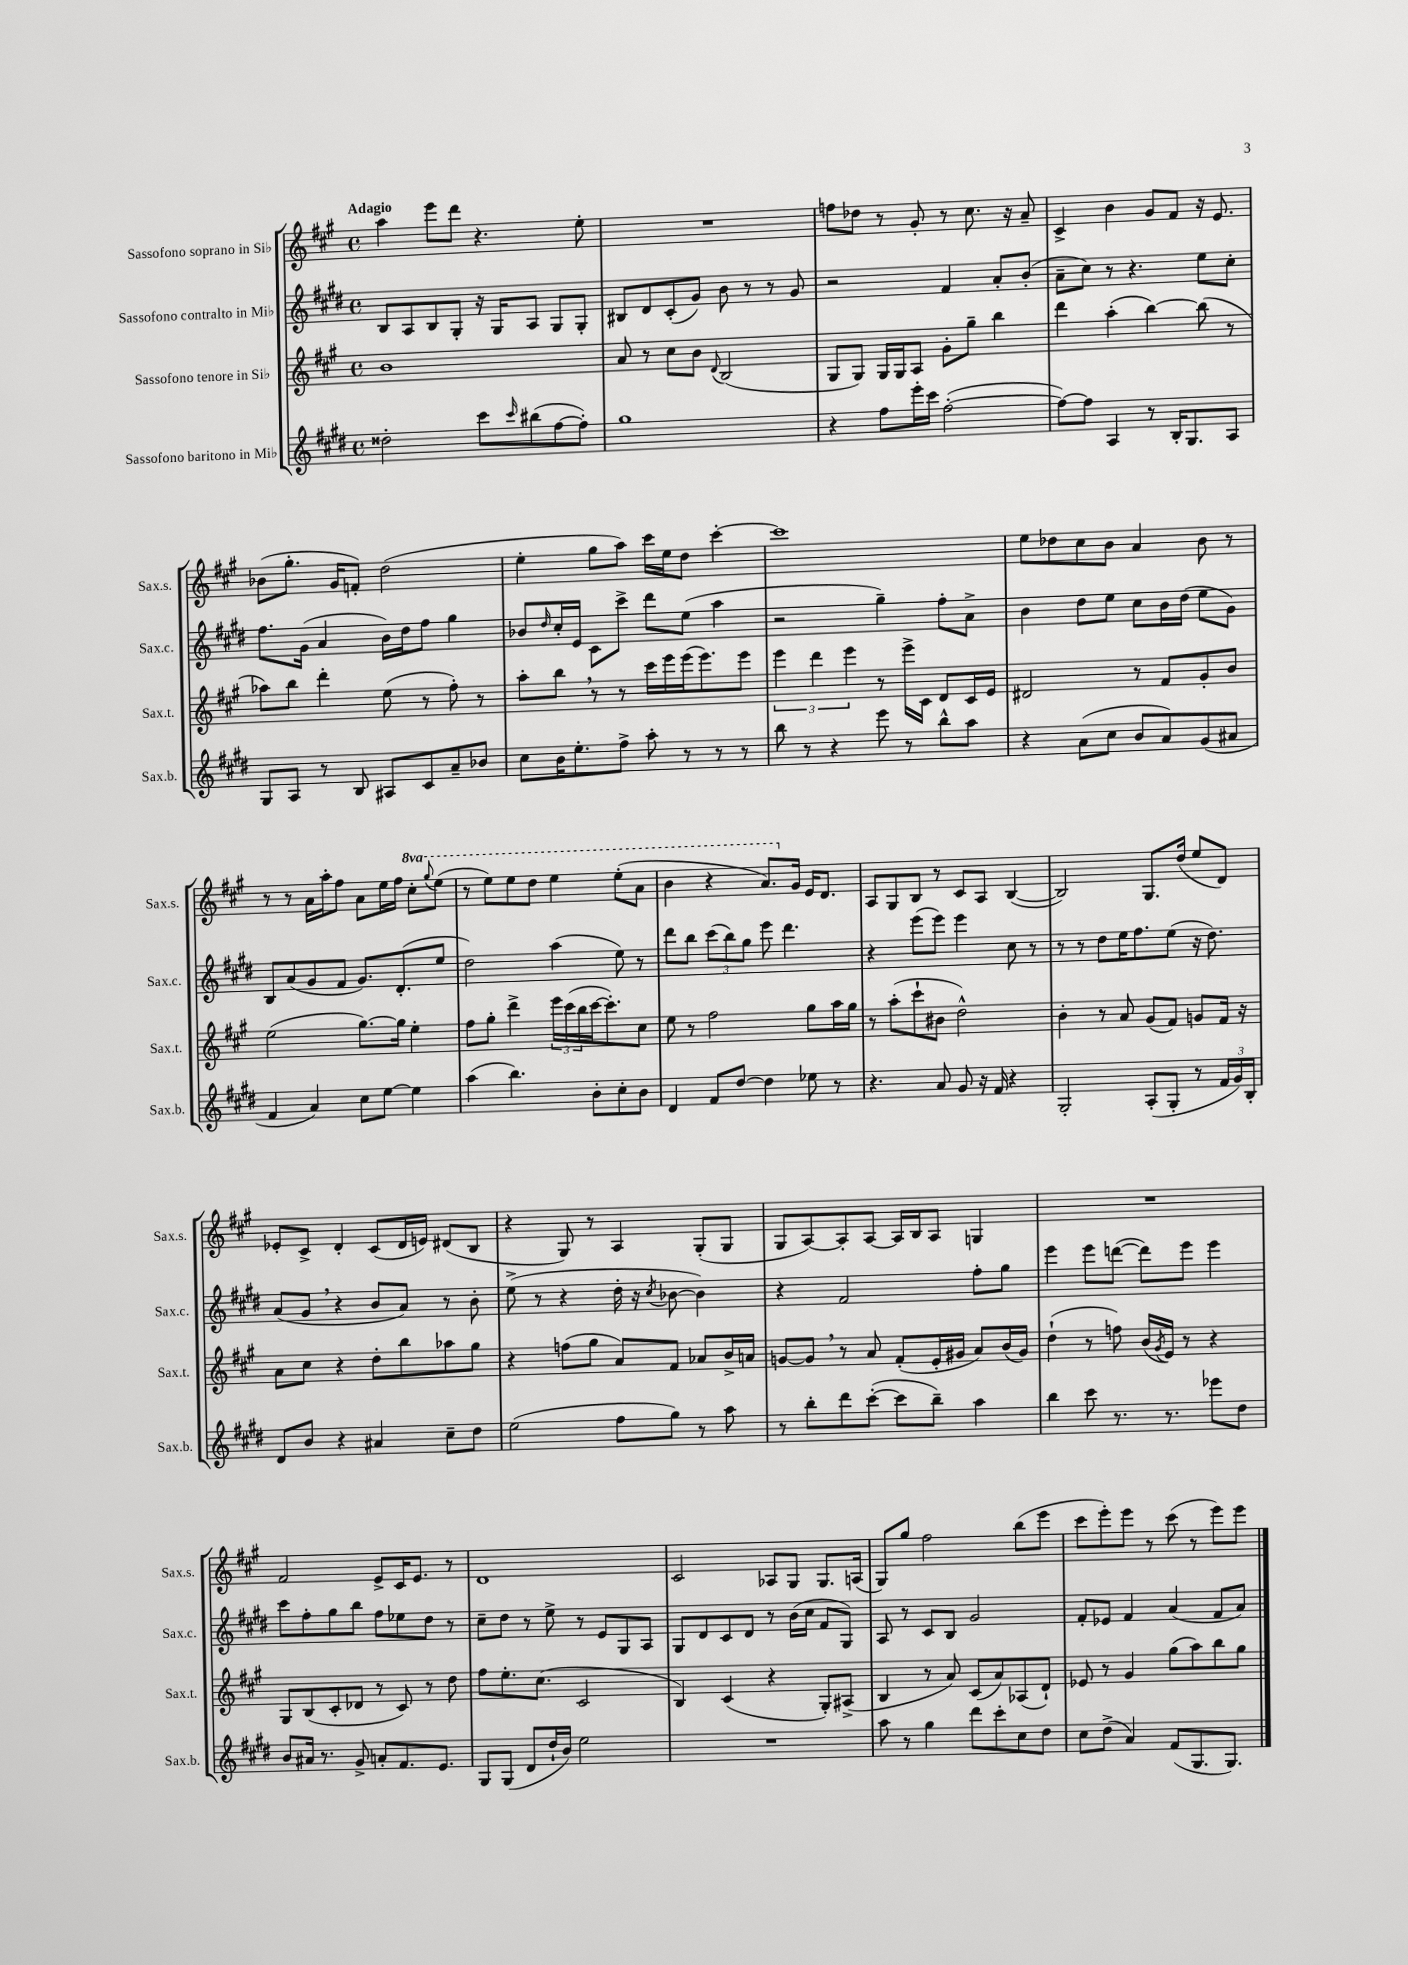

**kern	**kern	**kern	**kern
*staff4	*staff3	*staff2	*staff1
*clefG2	*clefG2	*clefG2	*clefG2
*k[f#c#g#d#]	*k[f#c#g#]	*k[f#c#g#d#]	*k[f#c#g#]
*M4/4	*M4/4	*M4/4	*M4/4
*met(c)	*met(c)	*met(c)	*met(c)
2dd##'	1b	8B	4aa
.	.	8A	.
.	.	8B	8eee
.	.	8G#'	8ddd
8ccc#	.	16r	4.r
.	.	16G#	.
16qqccc#	.	.	.
(8bb#	.	8A	.
[8ff#	.	8G#	.
8ff#'])	.	8G#'	8ee'
=	=	=	=
1gg#	8a	8B#	1r
.	8r	8d#	.
.	8cc#	(8c#'	.
.	8b	8g#)	.
.	8qqd	.	.
.	(2B	8b	.
.	.	8r	.
.	.	8r	.
.	.	8g#	.
=	=	=	=
4r	8G#	2r	8ff
.	8G#)	.	8dd-
8ff#	16G#	.	8r
.	16G#	.	.
16eee'	8A	.	8g#'
16ccc#	.	.	.
([2ff#'	8g#'	4f#	8r
.	8gg#~	.	8.cc#
.	4bb	8a'	.
.	.	.	16r
.	.	(8b'	8a~
=	=	=	=
8ff#_)	4ddd	8a~	4c#^
8ff#]	.	8cc#)	.
4A	(4aa'	8r	4b
.	.	4.r	.
8r	[4bb)	.	8g#
16B'	.	.	8f#
8.G#	.	.	.
.	(8bb]	8ee	16r
.	.	.	8.e
8A	8r	8cc#'	.
=	=	=	=
8G#	8aa-)	8.ff#	(8b-
8A	8bb	.	8.gg#'
.	.	(16g#	.
8r	4ddd'	4a	.
.	.	.	16g#
8B	.	.	8f')
8A#	(8ee	16b)	(2dd
.	.	16dd#	.
8c#	8r	8ff#	.
8a~	8ff#')	4gg#	.
8b-	8r	.	.
=	=	=	=
8cc#	8aa'	8b-	4ee'
.	.	16qqdd#	.
16b	8bb	16cc#'	.
8.ee'	.	16e	.
.	8r	8c#	8gg#
8ff#^	8r	8ccc#^	8aa)
8aa'	16ccc#	8ddd#	16ccc#
.	16eee	.	16ee
8r	(16eee	(8ee	8dd
.	8.eee)	.	.
8r	.	4aa	[4ccc#'
8r	8eee	.	.
=	=	=	=
8bb	6eee	2r	1ccc#]
8r	.	.	.
.	6ddd	.	.
4r	.	.	.
.	6eee	.	.
8eee	8r	4gg#~)	.
8r	16eee^	.	.
.	16c#	.	.
8bb^^	8d	8ff#'	.
8aa	16c#	8a^	.
.	16e	.	.
=	=	=	=
4r	2d#	4b	8ee
.	.	.	8dd-
(8a	.	8dd#	8cc#
8cc#	.	8ee	8b
8b	8r	8cc#	4a
8a)	8f#	16b	.
.	.	(16dd#	.
(8g#	8g#'	8ee	8b
8a#	8b	8g#)	8r
=	=	=	=
4f#	(2ee	8B	8r
.	.	(8a	8r
4a)	.	8g#	16a
.	.	.	16aa'
.	.	8f#	8ff#
8cc#	[8.gg#)	8.g#)	8a
[8ee	.	.	16ee
.	16gg#]	(8.d#'	16ff#
4ee]	4ee'	.	8ccc#'
.	.	.	8qqggg#
.	.	8ee	(8eee
=	=	=	=
(4aa	8ff#	2dd#)	8r
.	8gg#'	.	8eee)
4.bb)	4ddd^	.	8eee
.	.	.	8ddd
.	24eee	(4aa	4eee
.	(24ccc#	.	.
.	24bb	.	.
8b'	[16ccc#	.	.
.	8.ccc#'])	.	.
8cc#'	.	8ee)	(8eee'
8b	8cc#	8r	8aa
=	=	=	=
4d#	8ee	8ddd#	4bb
.	8r	8bb	.
8f#	2ff#	(12ccc#	4r
.	.	12bb)	.
[8dd#	.	.	.
.	.	12gg#	.
4dd#]	.	8eee	8.aa)
.	.	4.ddd#	.
.	.	.	16g#
8ee-	8gg#	.	16e
.	.	.	8.d
8r	16aa	.	.
.	16gg#	.	.
=	=	=	=
4.r	8r	4r	8A
.	(8aa'	.	8G#
.	8ccc#`	(8eee	8B
8a	8b#	8eee)	8r
8g#	2dd^^)	4eee	8c#
16r	.	.	8A
16f#	.	.	.
4r	.	8cc#	([4B
.	.	8r	.
=	=	=	=
2G#'	4b'	8r	2B])
.	.	8r	.
.	8r	8dd#	.
.	8a	16ee	.
.	.	8.ff#	.
(8A'	(8g#	.	8.G#
8G#'	8f#)	(8ee	.
.	.	.	(16dd
8r	8g	16r	8ee
.	.	8.dd#)	.
24f#	16f#	.	8d)
24g#)	.	.	.
.	16r	.	.
24B'	.	.	.
=	=	=	=
8d#	8a	(8a	8e-'
8b	8cc#	8g#	8c#^
4r	4r	4r	4d'
4a#	8dd'	8b	(8c#
.	8bb	8a)	16d
.	.	.	16e)
8cc#~	8aa-	8r	(8d#
8dd#	8gg#	8b'	8B
=	=	=	=
(2ee	4r	(8ee^	4r
.	.	8r	.
.	(8ff	4r	8G#)
.	8gg#	.	8r
8ff#	8a)	16dd#'	4A
.	.	16r	.
.	.	8qcc#	.
8gg#)	8f#	[8b-	.
8r	8a-	4b-])	(8G#'
8aa	16b^	.	8G#
.	16a	.	.
=	=	=	=
8r	[8g	4r	8G#
8bb'	8g]	.	[8A)
8ddd#	8r	2f#	8A']
([8ccc#'	8a	.	[8A
8ccc#]	(8f#'	.	16A]
.	.	.	16B
8bb~)	16e'	.	8A
.	16g#	.	.
4aa	8a)	8ff#'	4G
.	(16b	8gg#	.
.	16g#)	.	.
=	=	=	=
4bb	(4dd`	4eee	1r
8ccc#	8r	8eee	.
8.r	8ff)	([8ddd	.
.	(16b	8ddd])	.
.	8qg#	.	.
8.r	16e)	.	.
.	8r	8eee	.
8eee-	4r	4eee	.
8dd#	.	.	.
=	=	=	=
8b	8G#	8ccc#	2f#
16a#	(8B	8ff#'	.
8.r	.	.	.
.	8c#'	8gg#	.
8g#^	8d-	8bb	.
8a'	8r	8ff#	8e^
8.f#	8c#)	8ee-	16c#
.	.	.	8.e
.	8r	8dd#	.
8.e	.	.	.
.	8dd	8r	8r
=	=	=	=
8G#	8ff#	8cc#~	1d
(8G#	8.ee'	8dd#	.
8d#	.	8r	.
.	(8.cc#	.	.
16dd#`	.	8ee^	.
16b)	.	.	.
2ee	2c#	8r	.
.	.	8e	.
.	.	8G#	.
.	.	8A	.
=	=	=	=
1r	4B)	8G#	2c#
.	.	8d#	.
.	(4c#	8c#	.
.	.	8d#	.
.	4r	8r	8A-
.	.	(16b	8G#
.	.	16cc#	.
.	8G#')	8f#	8.G#
.	(8A#^	8G#)	.
.	.	.	(16A
=	=	=	=
8aa	4B	8A	8G#)
8r	.	8r	8gg#
4gg#	8r	8c#	2ff#
.	8a)	8B	.
8ddd#	(8c#	2g#	.
8ccc#'	8a)	.	.
8cc#	(8A-	.	(8bb
8dd#	8d`)	.	8eee
=	=	=	=
8cc#	8e-	8f#'	8ccc#
(8dd#^	8r	8e-	8eee')
4a)	4g#	4f#	8eee
.	.	.	8r
(8f#	(8gg#	(4a	(8ccc#
8.G#	8aa)	.	8r
.	8bb	8f#	8eee)
8.G#)	.	.	.
.	8gg#	8a)	8eee
==	==	==	==
*-	*-	*-	*-
